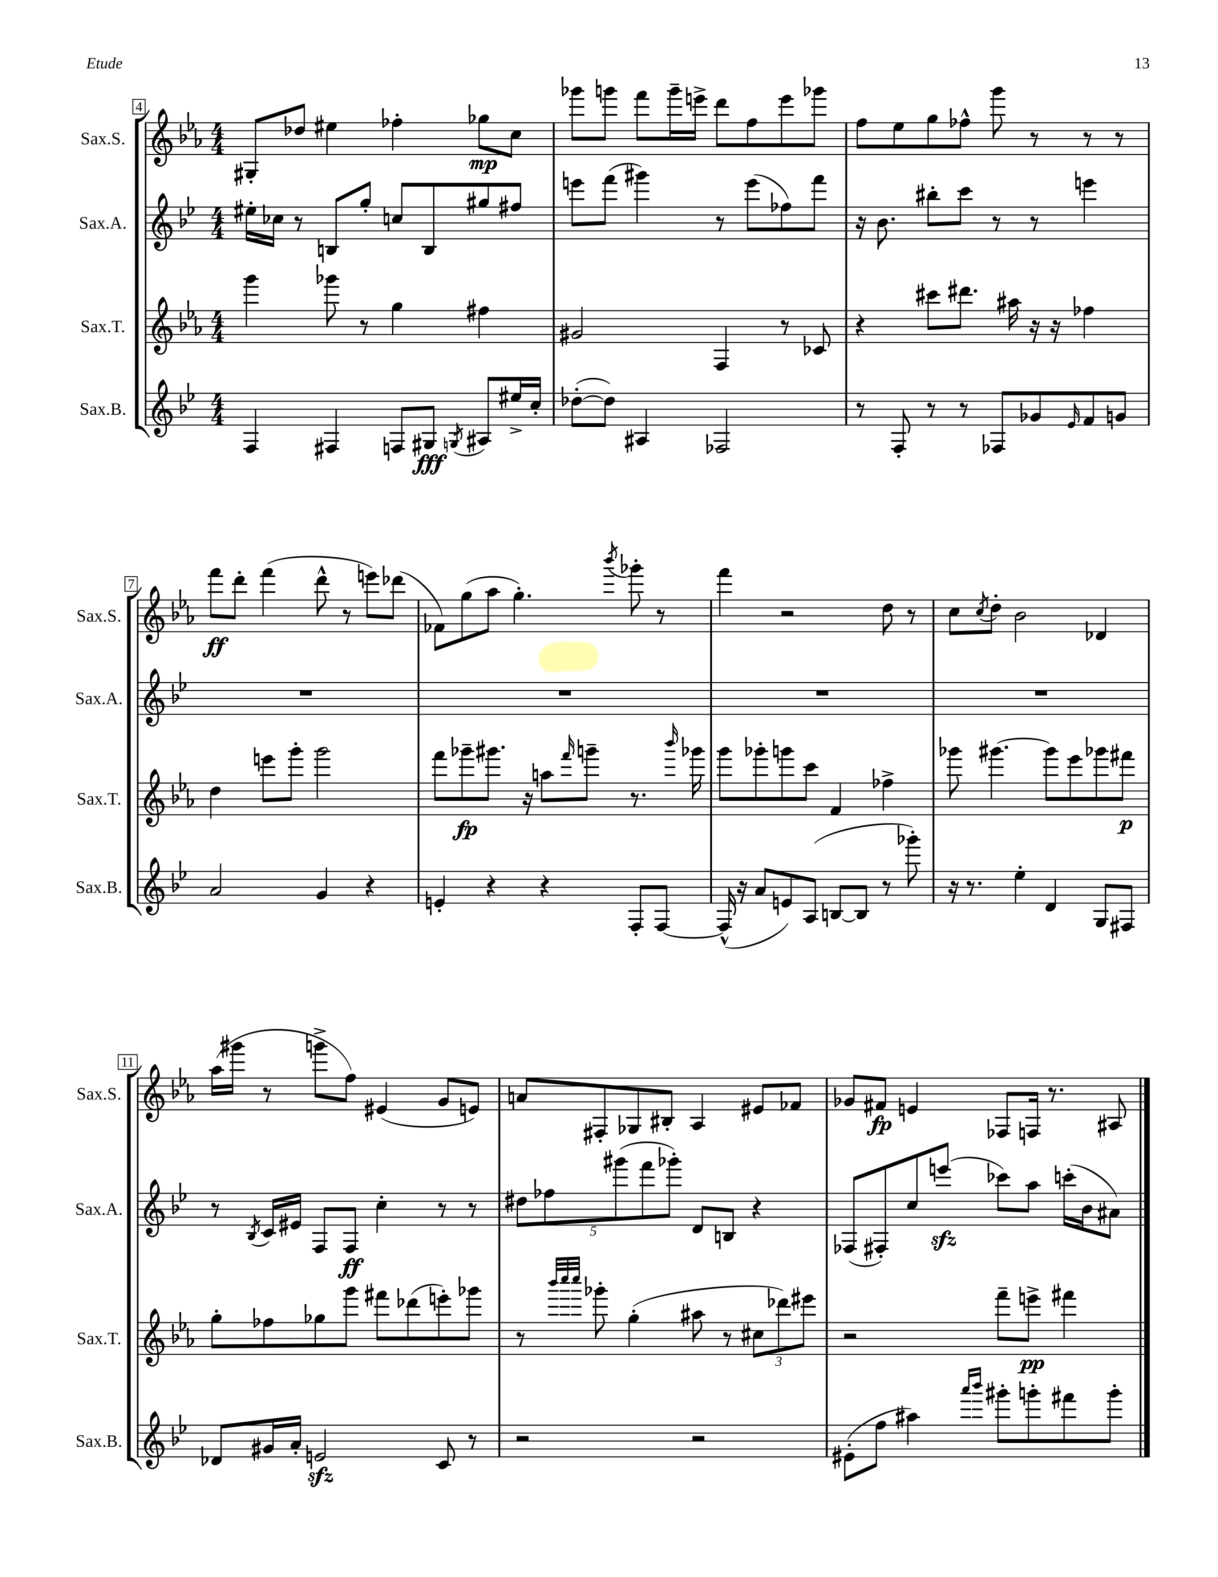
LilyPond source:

<<
\new StaffGroup <<
\new Staff = "s0" \with { instrumentName = "Sax.S." shortInstrumentName = "Sax.S." } {
    \clef treble \key ees \major \numericTimeSignature \time 4/4
    gis8-. des''8 eis''4 fes''4-. ges''8\mp c''8 |
    ges'''8 g'''8 f'''8 g'''16-- e'''16-> d'''8 f''8 e'''8 ges'''8 |
    f''8 ees''8 g''8 fes''8-^ g'''8 r8 r8 r8 |
    f'''8\ff d'''8-. f'''4( d'''8-^ r8 e'''8) des'''8( |
    fes'8) g''8( aes''8 g''4.-.) \acciaccatura { bes'''8 } ges'''8-. r8 |
    f'''4 r2 d''8 r8 |
    c''8 \acciaccatura { c''8 } d''8-. bes'2 des'4 |
    aes''16( gis'''16 r8 g'''8-> f''8) eis'4( g'8 e'8) |
    a'8 fis8-. ges8 bis8-. aes4 eis'8 fes'8 |
    ges'8 fis'8\fp e'4 fes8 f16 r8. ais8 \bar "|." |
}
\new Staff = "s1" \with { instrumentName = "Sax.A." shortInstrumentName = "Sax.A." } {
    \clef treble \key bes \major \numericTimeSignature \time 4/4
    eis''16-. ces''16 r8 b8 g''8-. c''8 b8 gis''8 fis''8 |
    e'''8 f'''8( gis'''4) r8 e'''8( fes''8) f'''8 |
    r16 bes'8. bis''8-. c'''8 r8 r8 e'''4 |
    R1 |
    R1 |
    R1 |
    R1 |
    r8 \acciaccatura { bes8 } c'16 eis'16 f8 f8\ff c''4-. r8 r8 |
    \tuplet 5/4 { dis''8 fes''8 gis'''8( f'''8 ges'''8-.) } d'8 b8 r4 |
    fes8( fis8-.) c''8 e'''8\sfz( ces'''8) a''8 c'''16-.( bes'16 ais'8) \bar "|." |
}
\new Staff = "s2" \with { instrumentName = "Sax.T." shortInstrumentName = "Sax.T." } {
    \clef treble \key ees \major \numericTimeSignature \time 4/4
    g'''4 ges'''8 r8 g''4 fis''4 |
    gis'2 f4 r8 ces'8 |
    r4 cis'''8 dis'''8. ais''16 r16 r16 fes''4 |
    d''4 e'''8 g'''8-. g'''2 |
    f'''8 ges'''8--\fp gis'''8. r16 a''8 \grace { f'''16 } g'''8-- r8. \grace { bes'''16 } ges'''16 |
    g'''8 ges'''8-. g'''8 c'''8 f'4 fes''4-> |
    ges'''8 gis'''4.~ gis'''8 ees'''8 ges'''8 fis'''8\p |
    g''8-. fes''8 ges''8 g'''8 fis'''8 des'''8( e'''8-.) ges'''8 |
    r8 \grace { bes'''32 c''''32 c''''32 } ges'''8-. g''4-.( ais''8 r8 \tuplet 3/2 { cis''8 des'''8) eis'''8 } |
    r2 f'''8-- e'''8->\pp fis'''4 \bar "|." |
}
\new Staff = "s3" \with { instrumentName = "Sax.B." shortInstrumentName = "Sax.B." } {
    \clef treble \key bes \major \numericTimeSignature \time 4/4
    f4 fis4 f8 gis8\fff \acciaccatura { g8 } ais8 eis''16-> c''16-. |
    des''8~-.( des''8) ais4 fes2 |
    r8 f8-. r8 r8 fes8 ges'8 \grace { ees'16 } f'8 g'8 |
    a'2 g'4 r4 |
    e'4-. r4 r4 f8-. f8~ |
    f16-^( r16 a'8 e'8) a8( b8~ b8 r8 ges'''8-.) |
    r16 r8. ees''4-. d'4 g8 fis8 |
    des'8 gis'16 a'16-. e'2\sfz c'8 r8 |
    r2 r2 |
    eis'8-.( f''8 ais''4) \grace { a'''16 bes'''16 } gis'''8-. g'''8-. fis'''8 g'''8-. \bar "|." |
}
>>
>>
\layout { \context { \Score currentBarNumber = #4 \override BarNumber.stencil = #(make-stencil-boxer 0.1 0.3 ly:text-interface::print) } }
